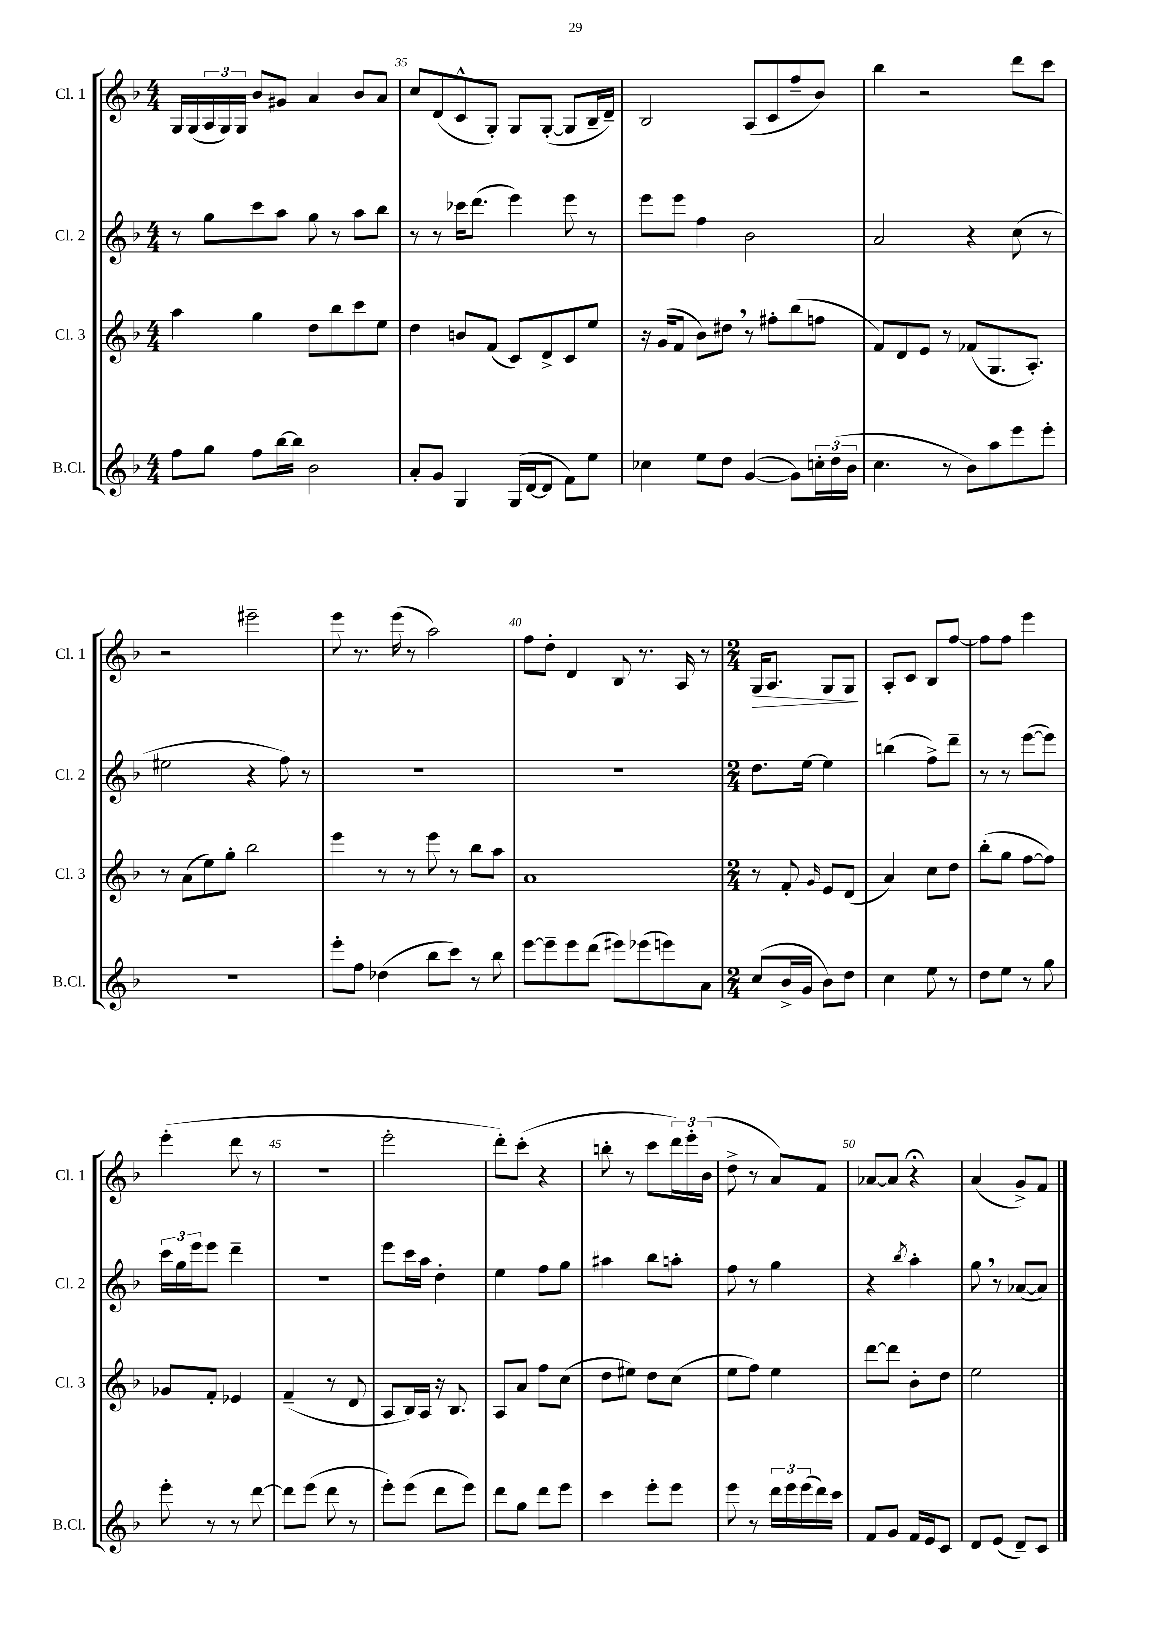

**kern	**kern	**kern	**kern
*staff4	*staff3	*staff2	*staff1
*clefG2	*clefG2	*clefG2	*clefG2
*k[b-]	*k[b-]	*k[b-]	*k[b-]
*M4/4	*M4/4	*M4/4	*M4/4
8ff\L	4aa\	8r	16G/LL
.	.	.	(16G/
8gg\J	.	8gg\L	24A/
.	.	.	24G/)
.	.	.	24G/JJ
8ff\L	4gg\	8ccc\	8b-/L
[16bb-\L	.	8aa\J	8g#/J
16bb-\]JJ	.	.	.
2b-\	8dd\L	8gg\	4a/
.	8bb-\	8r	.
.	8ccc\	8aa\L	8b-/L
.	8ee\J	8bb-\J	8a/J
=	=	=	=
8a'/L	4dd\	8r	8cc/L
8g/J	.	8r	(8d/
4G/	8b/L	16ccc-\LK	8c^^/
.	.	(8.ddd\J	.
.	(8f/J	.	8G'/J)
(16G/LL	8c/L)	4eee\)	8G/L
[16d/J	.	.	.
8d/]J	8d^/	.	([8G'/J
8f\L)	8c/	8eee\	8G/]L
8ee\J	8ee/J	8r	16B-~/L
.	.	.	16d~/JJ)
=	=	=	=
4cc-\	16r	8eee\L	2B-/
.	(16g/LK	.	.
.	8f/J	8eee\J	.
8ee\L	8b-\L)	4ff\	.
8dd\J	8dd#\J	.	.
([4g/	8r	2b-\	(8A/L
.	8ff#'\L	.	8c/
8g\]L)	(8bb-\	.	8ff~/
24cc'\L	8ff\J	.	8b-/J)
(24dd\	.	.	.
24b-\JJ	.	.	.
=	=	=	=
4.cc\	8f/L)	2a/	4bb-\
.	8d/	.	.
.	8e/J	.	2r
8r	8r	.	.
8b-\L)	(8f-/L	4r	.
8aa\	8.G/	.	.
8eee\	.	(8cc\	8ddd\L
.	8.A'/J)	.	.
8eee'\J	.	8r	8ccc\J
=	=	=	=
1r	8r	2ee#\	2r
.	(8a\L	.	.
.	8ee\)	.	.
.	8gg'\J	.	.
.	2bb-\	4r	2eee#~\
.	.	8ff\)	.
.	.	8r	.
=	=	=	=
8eee'\L	4eee\	1r	8eee\
8ff\J	.	.	8.r
(4dd-\	8r	.	.
.	.	.	(16eee\
.	8r	.	8r
8bb-\L	8eee\	.	2aa\)
8ccc\J)	8r	.	.
8r	8bb-\L	.	.
8bb-\	8aa\J	.	.
=	=	=	=
[8eee\L	1a	1r	8ff\L
8eee~\]	.	.	8dd'\J
8eee\	.	.	4d/
(8ddd\J	.	.	.
8eee#\L)	.	.	8B-/
(8eee-\	.	.	8.r
8eee\)	.	.	.
.	.	.	16A/
8a\J	.	.	8r
=	=	=	=
*M2/4	*M2/4	*M2/4	*M2/4
(8cc/L	8r	8.dd\L	16G/LK
.	.	.	8.A/J
16b-^/L	8f'/	.	.
16g/JJ	.	[16ee\Jk	.
.	16qqg/	.	.
8b-\L)	8e/L	4ee\]	8G/L
8dd\J	(8d/J	.	8G/J
=	=	=	=
4cc\	4a/)	(4bb\	8A'/L
.	.	.	8c/J
8ee\	8cc\L	8ff^\L)	8B-/L
8r	8dd\J	8ddd~\J	[8ff/J
=	=	=	=
8dd\L	(8bb-'\L	8r	8ff\]L
8ee\J	8gg\J	8r	8ff\J
8r	[8ff\L	([8eee\L	4eee\
8gg\	8ff\]J)	8eee\]J)	.
=	=	=	=
8eee'\	8g-/L	24ccc\LL	(4eee'\
.	.	24gg\	.
.	.	24eee\J	.
8r	8f'/J	8eee\J	.
8r	4e-/	4ddd~\	8ddd\
[8ddd\	.	.	8r
=	=	=	=
8ddd\]L	(4f~/	2r	2r
(8eee\J	.	.	.
8ddd\	8r	.	.
8r	8d/	.	.
=	=	=	=
8eee'\L)	8A/L	8eee\L	2eee'\
(8eee\J	16B-/L)	16ccc\L	.
.	16A/JJ	16aa\JJ	.
8ddd\L	16r	4dd'\	.
.	8.B-/	.	.
8eee\J)	.	.	.
=	=	=	=
8ddd\L	8A/L	4ee\	8ddd'\L)
8gg\J	8a/J	.	(8ccc'\J
8ddd\L	8ff\L	8ff\L	4r
8eee\J	(8cc\J	8gg\J	.
=	=	=	=
4ccc\	8dd\L	4aa#\	8bb'\
.	8ee#\J)	.	8r
8eee'\L	8dd\L	8bb-\L	8ccc\L
8eee\J	(8cc\J	8aa'\J	24ddd\L)
.	.	.	24eee'\
.	.	.	(24b-\JJ
=	=	=	=
8eee\	8ee\L	8ff\	8dd^\
8r	8ff\J)	8r	8r
24ddd\LL	4ee\	4gg\	8a/L)
24eee\	.	.	.
(24eee\	.	.	.
16ddd\)	.	.	8f/J
16ccc\JJ	.	.	.
=	=	=	=
8f/L	[8ddd\L	4r	[8a-/L
8g/J	8ddd\]J	.	8a-/]J
.	.	8qbb-/	.
16f/LL	8b-'\L	4aa'\	4r;
16e/J	.	.	.
8c/J	8dd\J	.	.
=	=	=	=
8d/L	2ee\	8gg\	(4a/
(8e/J	.	8r	.
8d~/L)	.	([8a-/L	8g^/L)
8c/J	.	8a-/]J)	8f/J
==	==	==	==
*-	*-	*-	*-
